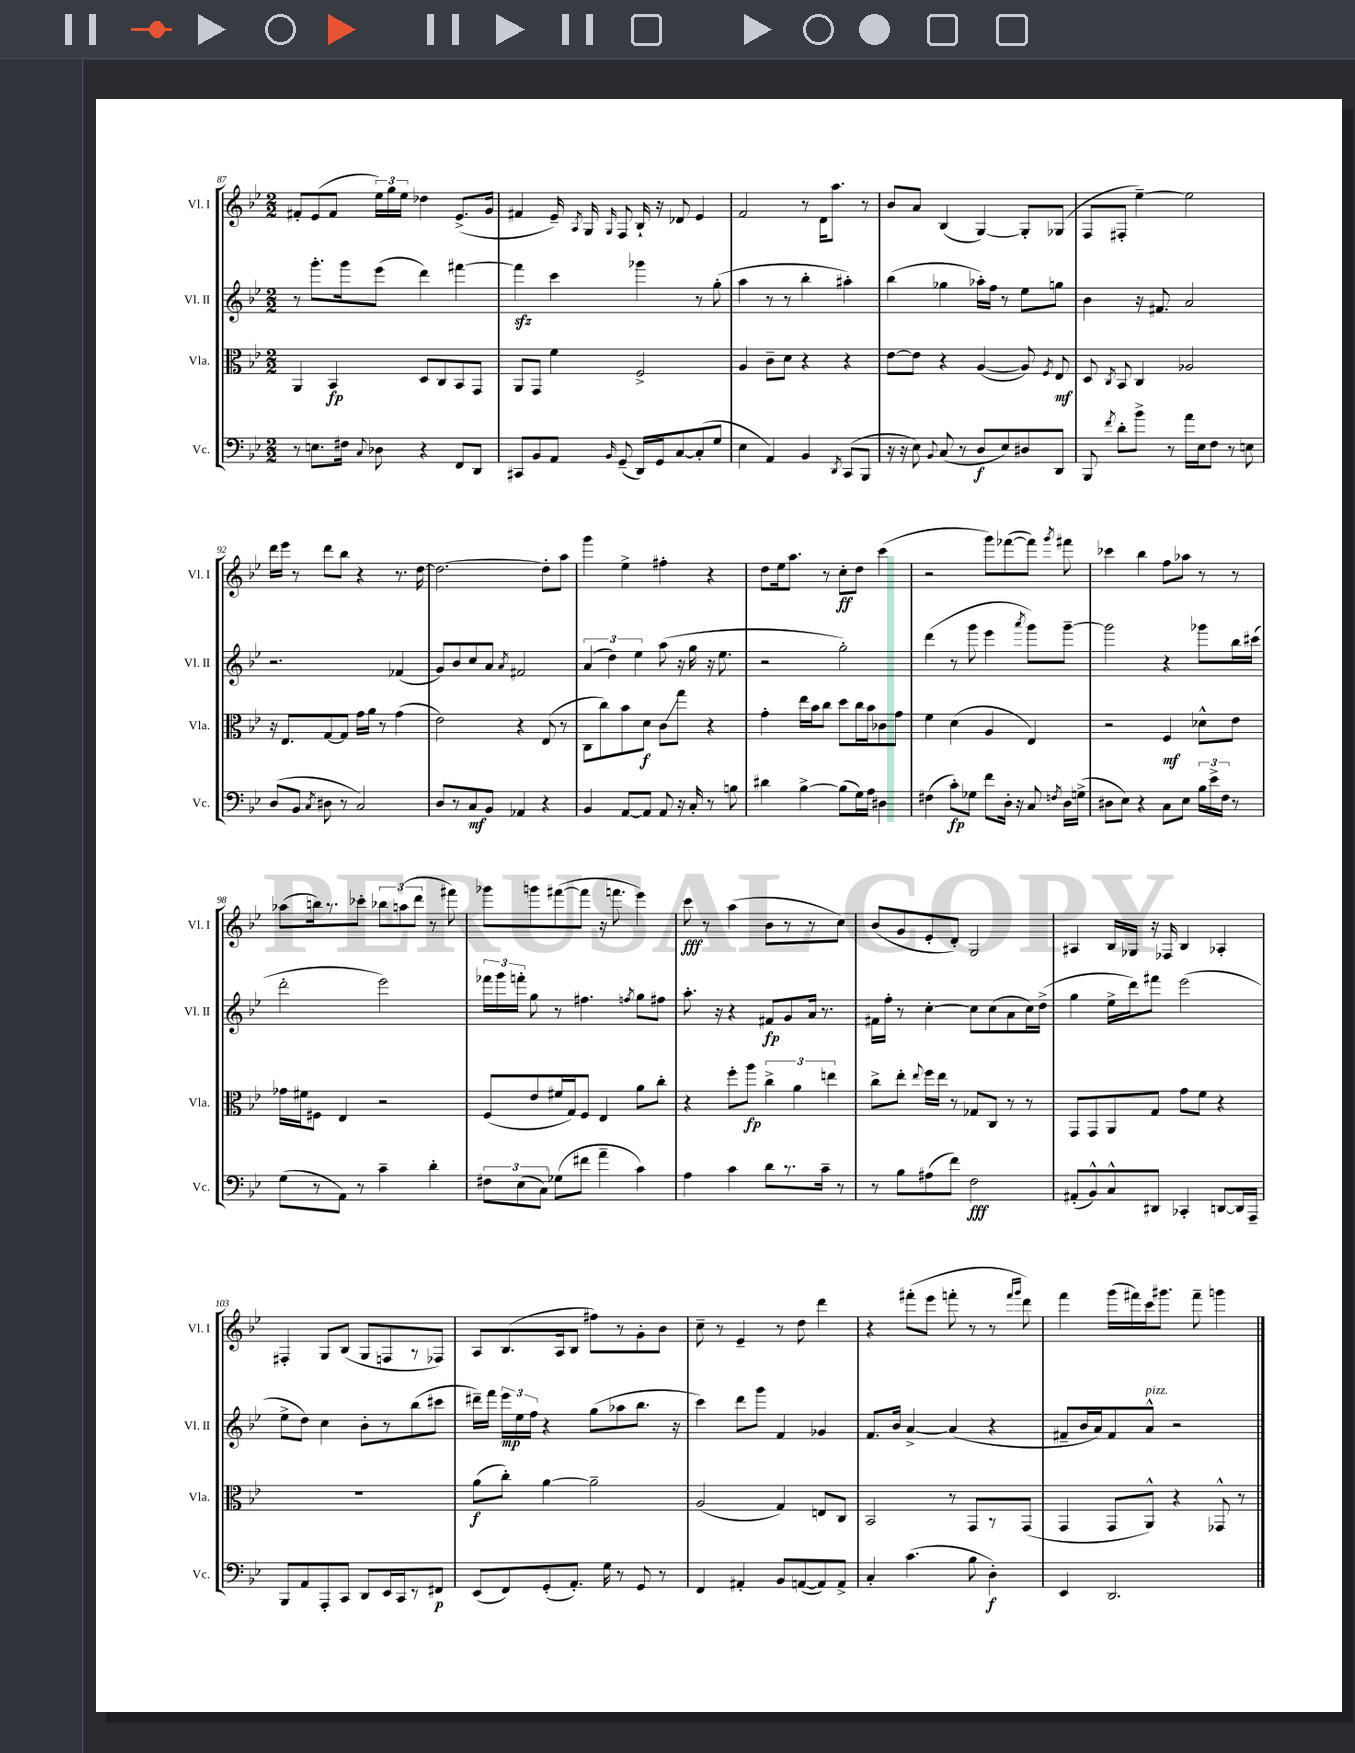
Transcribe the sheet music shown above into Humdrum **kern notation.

**kern	**kern	**kern	**kern
*staff4	*staff3	*staff2	*staff1
*clefF4	*clefC3	*clefG2	*clefG2
*k[b-e-]	*k[b-e-]	*k[b-e-]	*k[b-e-]
*M2/2	*M2/2	*M2/2	*M2/2
8r	4AA	8r	8f#'
8.E	.	8.ggg'	(8e-
.	4BB-	.	8f#
16F#	.	16ggg	.
8qqC	.	.	.
8D-	.	(8eee-	24ee-)
.	.	.	24gg
.	.	.	24ee-
4r	8D	4ddd)	4dd-
.	8C	.	.
8FF	8BB-	[4fff#	(8.e-^
8DD	8GG	.	.
.	.	.	16g
=	=	=	=
8CC#	8AA	4fff#]	4f#
8BB-	8GG	.	.
8AA	4f	4ccc	16e-~)
.	.	.	8qA
.	.	.	16G
16qqBB-	.	.	16qqG
(8GG~	.	.	8F
16DD)	2F^	4ggg-	16B-`
16GG	.	.	16r
[8C	.	.	8d-
(8C']	.	8r	4e-
8G	.	(8gg'	.
=	=	=	=
4E-	4A	4aa	2f
4AA)	8c~	8r	.
.	8d	8r	.
4BB-	4r	4bb-'	8r
.	.	.	16d
.	.	.	8.aa
8qDD	.	.	.
(8CC	4r	4aa#')	.
8BBB-	.	.	8r
=	=	=	=
16r	[8e-	(4bb-	8b-
16r	.	.	.
8E-)	8e-]	.	8a
8qqBB-	.	.	.
(8C	4r	4gg-	(4B-
8r	.	.	.
8D	([4A	16aa-')	[4G)
.	.	16ff	.
8E-)	.	8r	.
8D#	8A])	8ee-	8G']
.	8qF	.	.
8DD	8E-	8gg	(8G-
=	=	=	=
8BBB-	8D	4b-	8F
8qf	8qC	.	.
8d'	8BB-	.	8F#'
8b-^	4C	16r	[4ee-~)
.	.	8.f#	.
8r	.	.	.
16a	2A-	2a	2ee-]
16E-	.	.	.
8F	.	.	.
8r	.	.	.
8E	.	.	.
=	=	=	=
(8D	16r	2.r	16ddd
.	8.E-	.	16eee-
8BB-	.	.	8r
8qC	.	.	.
8D#	[8G	.	8ddd
8r	8G]	.	8bb-
2C)	16g	.	4r
.	16a	.	.
.	8r	.	.
.	(4g	(4f-	8.r
.	.	.	[16dd
=	=	=	=
8D	2e-)	8g)	2.dd_
8r	.	8b-	.
8C	.	8cc	.
8BB-	.	8a	.
.	.	8qa	.
4AA-	4r	2f#	.
4r	(8E-	.	8dd']
.	8r	.	8aa
=	=	=	=
4BB-	8C	(6a	4ggg
.	8cc)	.	.
.	.	6dd)	.
[8AA	8b-	.	4ee-^
.	.	6ee-	.
8AA]	8d	.	.
8AA	8c	(8aa	4ff#'
16r	8gg	16r	.
16C'	.	16gg	.
8r	4r	16r	4r
.	.	8.ee-	.
8B	.	.	.
=	=	=	=
4d#	4g'	2r	8dd
.	.	.	16ee-
.	.	.	8.aa
[4B-^	16ee-	.	.
.	16b-	.	.
.	8cc	.	8r
(8B-]	8dd	2gg')	8cc'
16G)	16cc	.	8dd
16A	16b-	.	.
4D#	8c-	.	(4ccc
.	8g	.	.
=	=	=	=
(4F#	4f	(4ddd	2r
8c')	(4d	8r	.
8G-	.	8ggg	.
8f	4A	4eee-	8ggg)
16D'	.	.	([8fff-
16r	.	.	.
.	.	8qaaa	.
8C	4E-)	8ggg)	8fff-])
8qF	.	.	8qggg
16D	.	[8ggg~	8fff#
(16G^	.	.	.
=	=	=	=
8D#	2r	2ggg]	4ccc-
8E-)	.	.	.
4r	.	.	4bb-
8C	4F	4r	8ff
8E-	.	.	8aa-
24B-	8d-^^	8ggg-	8r
24e-^	.	.	.
24F	.	.	.
8r	8e-	16bb-	8r
.	.	(16ccc#	.
=	=	=	=
(8G	16g-	2ddd'	(8aa-
.	16f#	.	.
8r	8F#	.	16bb)
.	.	.	8.r
8AA)	4E-	.	.
8r	.	.	8ccc-'
4c~	2r	2eee-)	12bb-
.	.	.	(12aa
.	.	.	12ddd
4d'	.	.	8r
.	.	.	8fff#)
=	=	=	=
12F#	(8F	24fff-	8ggg-
.	.	24ggg	.
(12E-	.	24fff'	.
.	8e-	8gg	8ggg
12C)	.	.	.
(8G-	16f#	8r	([8fff#
.	16G)	.	.
8f#	8F	4.ff#	8fff#]
4a~	4E-	.	16r
.	.	.	8.fff
.	.	8qff	.
4c)	8a	8gg	4eee-)
.	8cc'	8ff#	.
=	=	=	=
4A	4r	8.aa'	8ccc
.	.	.	8r
.	.	16r	.
4c	8ff'	4r	(4aa
.	8aa	.	.
8d	6cc^	8f#	8b-
8.r	.	8g	8r
.	6a	.	.
.	.	16a	8r
16c~	.	8.r	.
.	6ee	.	.
8r	.	.	8cc)
=	=	=	=
8r	8cc^	16f#	(8b-
.	.	16ff'	.
8B-	8ee-'	8r	8g
.	8qqee-	.	.
(8A#	16ff	[4cc'	8e-'
.	16ee-	.	.
8f)	8r	.	8d')
2F	8G-	8cc]	2G
.	8C	(8cc	.
.	8r	8a	.
.	8r	16cc)	.
.	.	(16dd^	.
=	=	=	=
(8AA#'	8GG	4gg	4A#
8BB-^^)	8GG	.	.
8C^^	8AA	16ee-^	16B-
.	.	16ddd)	16G-
8DD#	8G	8fff#	16r
.	.	.	16F-
4CC-'	8g	(2eee-	4B-
.	8f	.	.
[8DD	4r	.	4A-'
16DD]	.	.	.
16AAA~	.	.	.
=	=	=	=
8BBB-	1r	8ee-^	4F#'
8AA	.	8dd)	.
8AAA'	.	4cc	8G
8CC	.	.	(8B-
8DD	.	8b-'	8G
16EE-	.	8r	8F
16CC	.	.	.
8r	.	(8bb-	8r
8FF#	.	8ccc#	8F-)
=	=	=	=
(8EE-	(8a	16ddd#~)	8A
.	.	16fff	.
8FF)	8cc')	24eee-	(8.B-
.	.	24ee-	.
.	.	24ff	.
(8GG'	[4a	4r	.
.	.	.	16A
8.AA')	.	.	8B-
.	2a~]	(8gg	8ff#)
16G	.	.	.
8r	.	8aa-	8r
8GG	.	8.bb-	8g'
8r	.	.	8b-
.	.	16r	.
=	=	=	=
4FF	(2A	4ccc)	8cc~
.	.	.	8r
4AA#'	.	8ddd	4e-~
.	.	8ggg	.
8BB-	4G)	4f	8r
([8AA	.	.	8dd
8AA])	8E	4g-	4ddd
8AA^	8C	.	.
=	=	=	=
4C'	2BB-	8.f	4r
.	.	16b-	.
(4.c	.	[4a^	(8fff#'
.	.	.	8eee-
.	8r	(4a]	8fff'
8B-	8GG	.	8r
4D')	8r	4r	8r
.	.	.	16qqfff
.	.	.	16qqggg
.	(8GG	.	8ddd)
=	=	=	=
4EE-	4GG	8f#~	4fff
.	.	16b-	.
.	.	16a)	.
2.DD	8GG	8f#	(16ggg
.	.	.	16fff#)
.	8AA^^)	8a^^	16ccc
.	.	.	8.ggg#
.	4r	2r	.
.	.	.	8fff#~
.	8GG-^^	.	4ggg
.	8r	.	.
==	==	==	==
*-	*-	*-	*-
